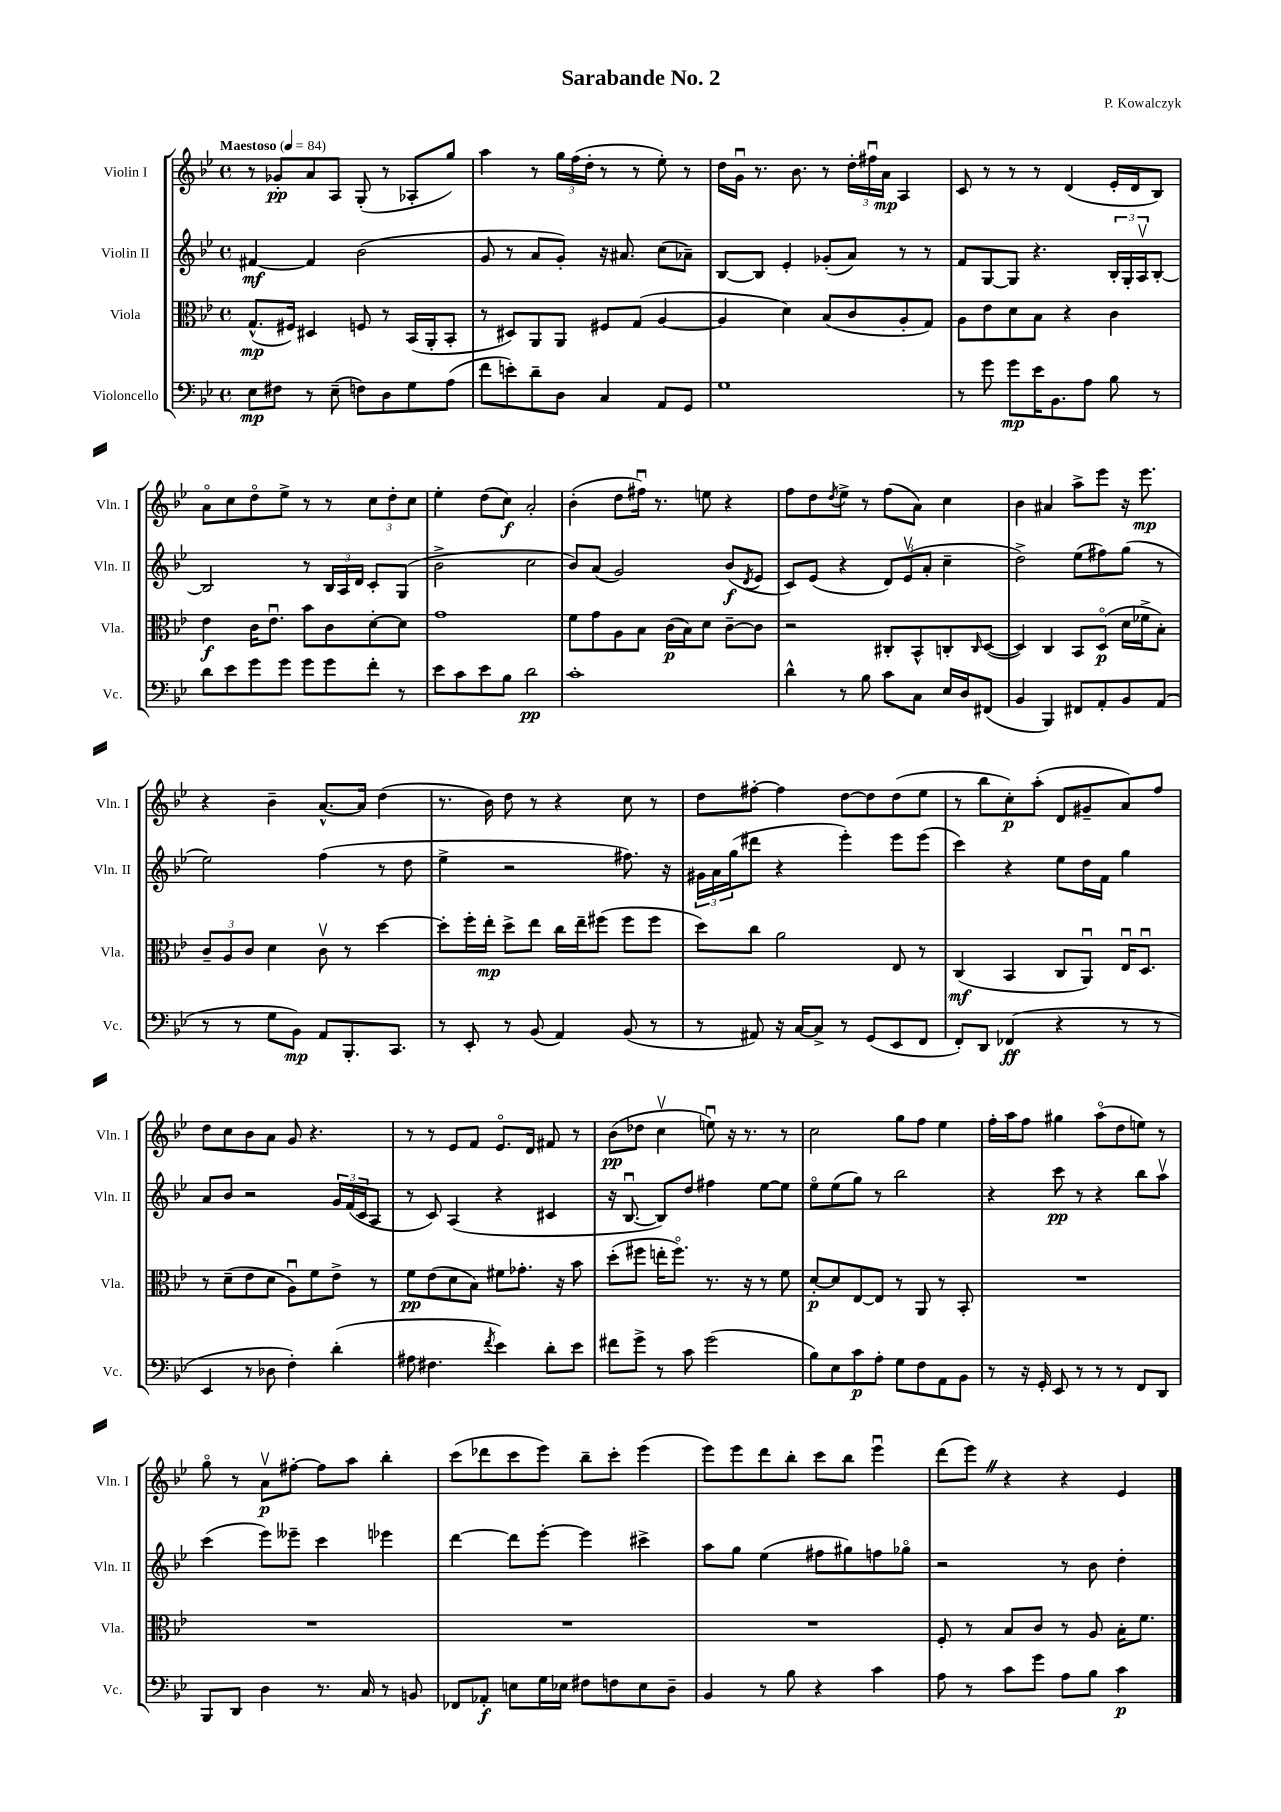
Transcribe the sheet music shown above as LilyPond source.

\header { title = "Sarabande No. 2" composer = "P. Kowalczyk" }
<<
\new StaffGroup <<
\new Staff = "s0" \with { instrumentName = "Violin I" shortInstrumentName = "Vln. I" } {
    \clef treble \key bes \major \defaultTimeSignature \time 4/4 \tempo "Maestoso" 4 = 84
    r8 ges'8-.\pp a'8 a8 g8-.( r8 aes8-. g''8) |
    a''4 r8 \tuplet 3/2 { g''16 f''16( d''16-. } r8 r8 ees''8-.) r8 |
    d''16 g'16\downbow r8. bes'8. r8 \tuplet 3/2 { d''16-. fis''16\downbow a'16\mp } a4 |
    c'8 r8 r8 r8 d'4( ees'16-. d'16 bes8) |
    a'8\flageolet c''8 d''8\flageolet ees''8-> r8 r8 \tuplet 3/2 { c''8 d''8-. c''8 } |
    ees''4-. d''8( c''8\f) a'2-. |
    bes'4-.( d''8 fis''16\downbow) r8. e''8 r4 |
    f''8 d''8 \acciaccatura { d''8 } ees''8-> r8 f''8( a'8) c''4 |
    bes'4 ais'4 a''8-> ees'''8 r16 ees'''8.\mp |
    r4 bes'4-- a'8.~-^ a'16 d''4( |
    r8. bes'16) d''8 r8 r4 c''8 r8 |
    d''8 fis''8~-. fis''4 d''8~ d''8 d''8( ees''8 |
    r8 bes''8 c''8-.\p) a''8-.( d'8 gis'8-- a'8) f''8 |
    d''8 c''8 bes'8 a'8 g'8 r4. |
    r8 r8 ees'8 f'8 ees'8.\flageolet d'16 fis'8 r8 |
    bes'8\pp( des''8 c''4\upbow e''8\downbow) r16 r8. r8 |
    c''2 g''8 f''8 ees''4 |
    f''16-. a''16 f''8 gis''4 a''8\flageolet( d''8 e''8) r8 |
    g''8\flageolet r8 a'8\upbow\p fis''8~-. fis''8 a''8 bes''4-. |
    c'''8( des'''8 c'''8 ees'''8) bes''8-- c'''8-. ees'''4( |
    ees'''8) ees'''8 d'''8 bes''8-. c'''8 bes''8 ees'''4\downbow |
    d'''8( ees'''8) \once \override BreathingSign.text = \markup { \musicglyph "scripts.caesura.straight" } \breathe r4 r4 ees'4 \bar "|." |
}
\new Staff = "s1" \with { instrumentName = "Violin II" shortInstrumentName = "Vln. II" } {
    \clef treble \key bes \major \defaultTimeSignature \time 4/4
    fis'4~\mf fis'4 bes'2( |
    g'8 r8 a'8 g'8-.) r16 ais'8. c''8( aes'8--) |
    bes8~ bes8 ees'4-. ges'8-.( a'8) r8 r8 |
    f'8 g8~ g8 r4. \tuplet 3/2 { bes16-. g16-. a16\upbow } bes8~-. |
    bes2 r8 \tuplet 3/2 { bes16 a16 d'16 } c'8-. g8( |
    bes'2-> c''2 |
    bes'8) a'8( g'2) bes'8\f( \acciaccatura { d'8 } ees'8 |
    c'8) ees'8( r4 \tuplet 3/2 { d'8) ees'8\upbow( a'8-. } c''4-- |
    d''2->) ees''8( fis''8) g''8( r8 |
    ees''2) f''4( r8 d''8 |
    ees''4-> r2 fis''8.) r16 |
    \tuplet 3/2 { gis'16 a'16 g''16( } dis'''8 r4 ees'''4-.) ees'''8 ees'''8( |
    c'''4) r4 ees''8 d''16 f'16 g''4 |
    a'8 bes'8 r2 \tuplet 3/2 { g'16 f'16( c'16 } a8 |
    r8 c'8) a4( r4 cis'4 |
    r16 bes8.~\downbow bes8) d''8 fis''4 ees''8~ ees''8 |
    ees''8\flageolet ees''8( g''8) r8 bes''2 |
    r4 c'''8\pp r8 r4 bes''8 a''8\upbow |
    c'''4( ees'''8) eeses'''8-- c'''4 ees'''4 |
    d'''4~ d'''8 ees'''8~-. ees'''4 cis'''4-> |
    a''8 g''8 ees''4( fis''8 gis''8) f''8 ges''8\flageolet |
    r2 r8 bes'8 d''4-. \bar "|." |
}
\new Staff = "s2" \with { instrumentName = "Viola" shortInstrumentName = "Vla." } {
    \clef alto \key bes \major \defaultTimeSignature \time 4/4
    g8.-^\mp( fis16) dis4 f8 r8 bes,16( a,16-. bes,8-. |
    r8 dis8) a,8 a,8 fis8 g8( a4~ |
    a4 d'4) bes8( c'8 a8-. g8) |
    a8 ees'8 d'8 bes8 r4 c'4 |
    ees'4\f c'16 ees'8.\downbow bes'8 c'8 d'8~-. d'8 |
    g'1 |
    f'8 g'8 a8 bes8 c'16\p( bes16) d'8 c'8~-- c'8 |
    r2 cis8-. bes,8-^ c8-. \grace { c16 } d8~( |
    d4) c4 bes,8 d8\flageolet\p( d'16 fes'16-> bes8-.) |
    \tuplet 3/2 { c'8-- a8 c'8 } d'4 c'8\upbow r8 d''4~ |
    d''8-. f''16-. ees''16-.\mp d''8-> ees''8 c''16 ees''16-- fis''8( fis''8 fis''8 |
    d''8) c''8 a'2 ees8 r8 |
    c4\mf( bes,4 c8 a,8\downbow) ees16\downbow d8.\downbow |
    r8 d'8--( ees'8 d'8 a8\downbow) f'8 ees'8-> r8 |
    f'8\pp ees'8( d'8 bes8) fis'8 ges'8.-. r16 bes'8 |
    d''8-.( fis''8 e''16-. fis''8.\flageolet) r8. r16 r8 f'8 |
    d'8~-.\p d'8 ees8~ ees8 r8 a,8 r8 bes,8-. |
    R1 |
    R1 |
    R1 |
    R1 |
    f8-. r8 bes8 c'8 r8 a8 bes16-. f'8. \bar "|." |
}
\new Staff = "s3" \with { instrumentName = "Violoncello" shortInstrumentName = "Vc." } {
    \clef bass \key bes \major \defaultTimeSignature \time 4/4
    ees8\mp fis8 r8 ees8--( f8) d8 g8 a8( |
    f'8 e'8-.) d'8-- d8 c4 a,8 g,8 |
    g1 |
    r8 g'8 g'8\mp ees'16 bes,8. a8 bes8 r8 |
    d'8 ees'8 g'8 g'8 g'8 g'8 f'8-. r8 |
    ees'8 c'8 ees'8 bes8 d'2\pp |
    c'1-. |
    d'4-^ r8 bes8 c'8 c8 ees16 d16 fis,8( |
    bes,4 bes,,4) fis,8 a,8-. bes,8 a,8( |
    r8 r8 g8 bes,8\mp) a,8 bes,,8.-. c,8. |
    r8 ees,8-. r8 bes,8( a,4) bes,8( r8 |
    r8 ais,8) r16 c16~ c8-> r8 g,8( ees,8 f,8 |
    f,8-.) d,8 fes,4\ff( r4 r8 r8 |
    ees,4 r8 des8 f4-.) d'4-.( |
    ais8 fis4. \acciaccatura { f'8 } ees'4) d'8-. ees'8 |
    fis'8 g'8-> r8 c'8 g'2( |
    bes8) ees8 c'8\p a8-. g8 f8 a,8 bes,8 |
    r8 r16 g,16-. ees,8 r8 r8 r8 f,8 d,8 |
    bes,,8 d,8 d4 r8. c16 r8 b,8 |
    fes,8 aes,8-.\f e8 g16 ees16 fis8 f8 ees8 d8-- |
    bes,4 r8 bes8 r4 c'4 |
    a8 r8 c'8 g'8 a8 bes8 c'4\p \bar "|." |
}
>>
>>
\layout { \context { \Score \remove "Bar_number_engraver" } }
